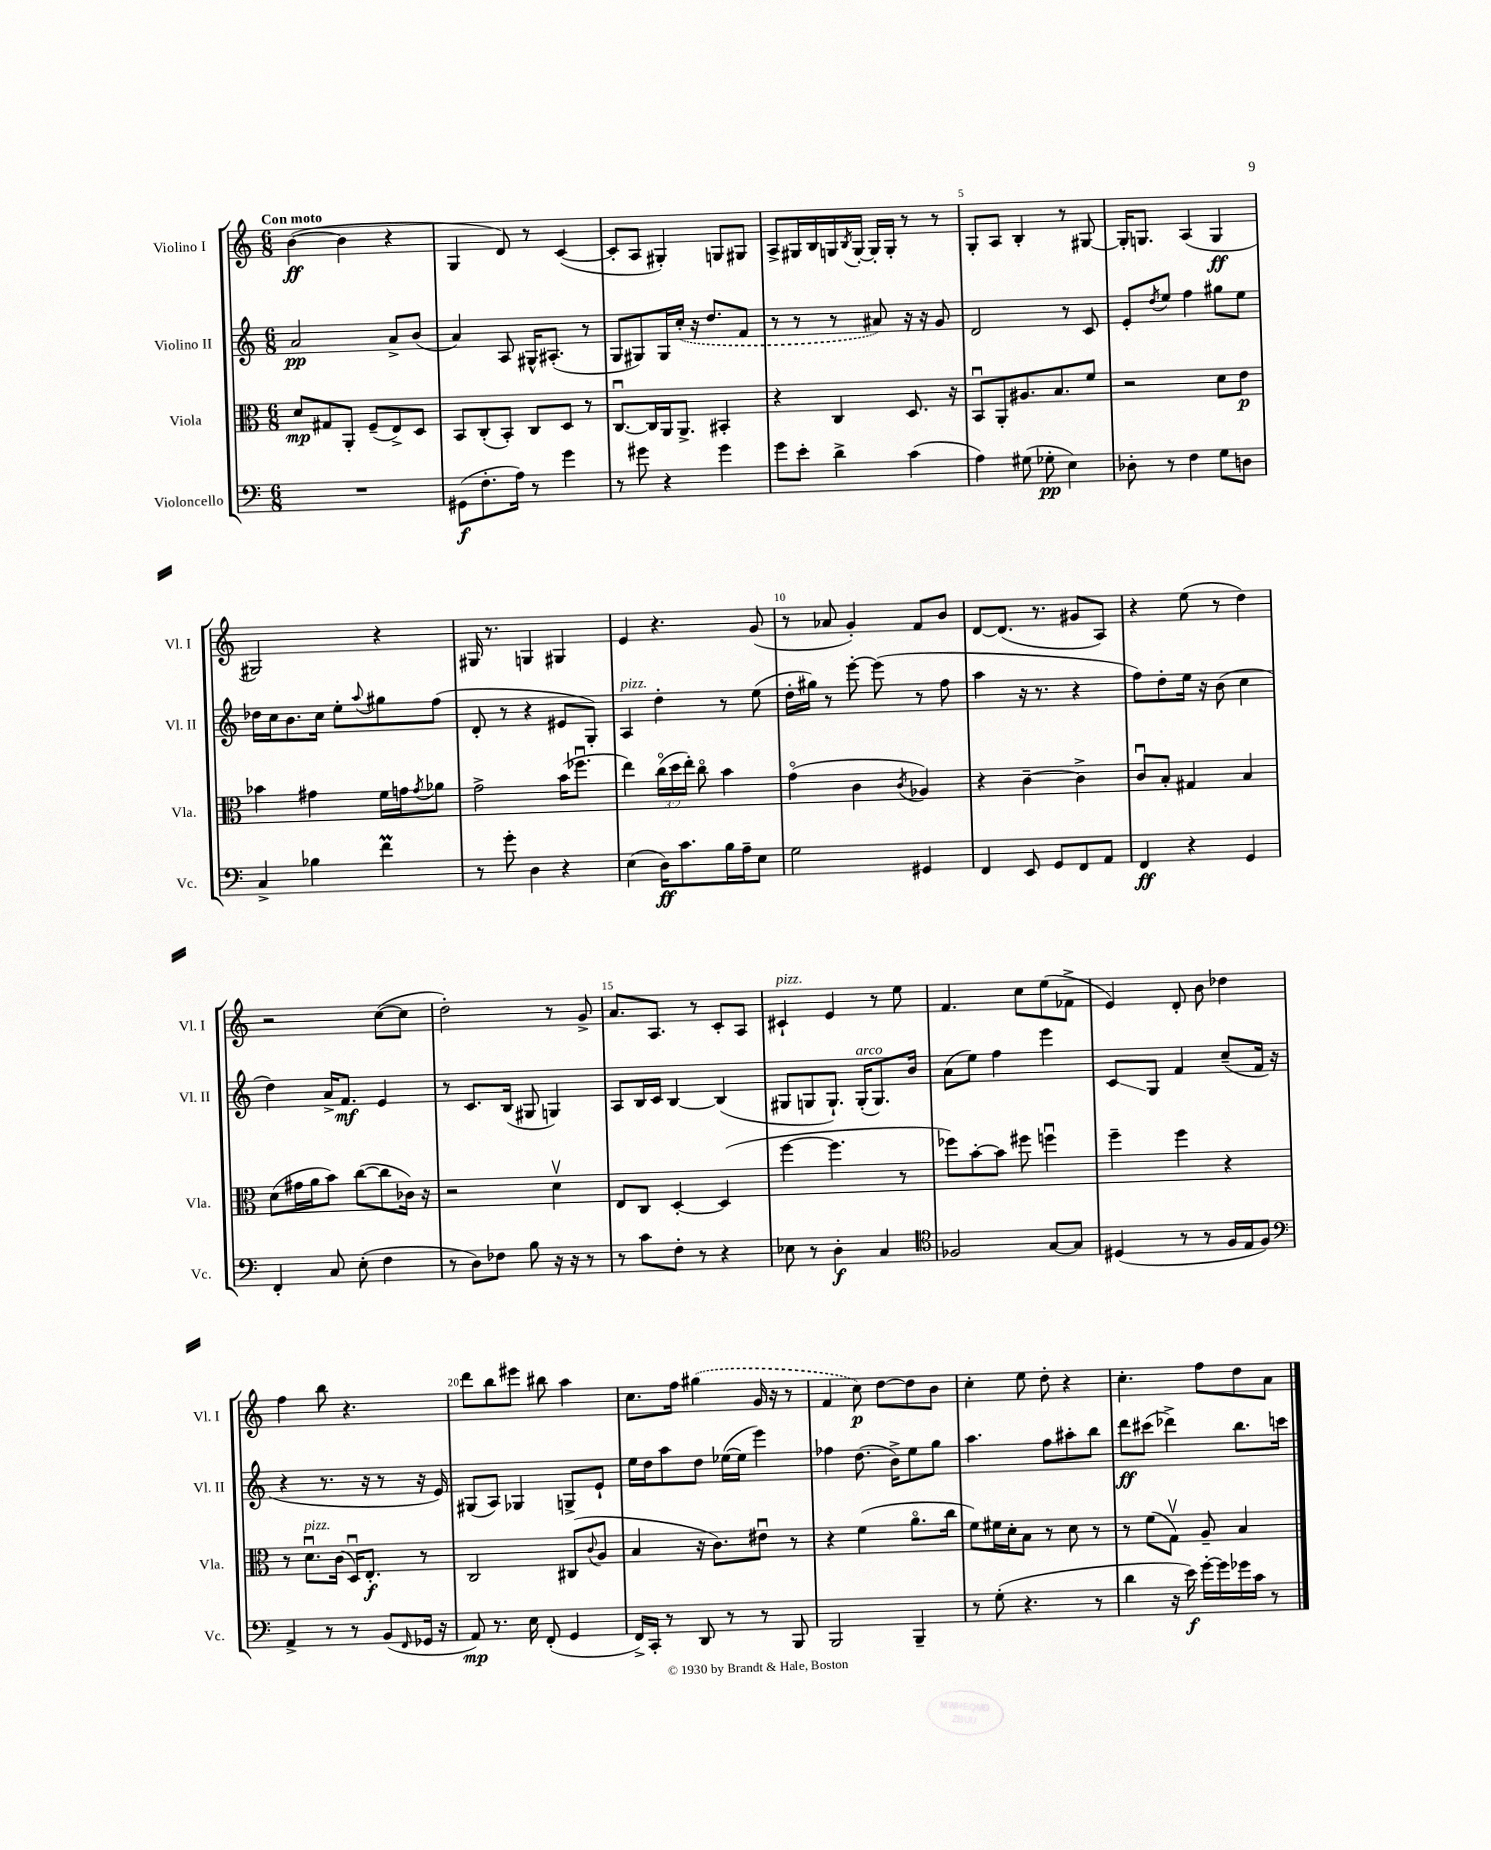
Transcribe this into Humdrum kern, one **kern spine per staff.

**kern	**kern	**kern	**kern
*staff4	*staff3	*staff2	*staff1
*clefF4	*clefC3	*clefG2	*clefG2
*k[]	*k[]	*k[]	*k[]
*M6/8	*M6/8	*M6/8	*M6/8
2.r	8d	2a	([4b
.	8G#	.	.
.	8AA'	.	4b]
.	(8F~	.	.
.	8E^)	8a^	4r
.	8D	(8b	.
=	=	=	=
(8GG#	8BB	4a)	4G
8.F'	(8C'	.	.
.	8BB')	8A	8d)
16A)	.	.	.
8r	8C	16G#^^	8r
.	.	(8.A#'	.
4g	8D	.	([4c
.	8r	8r	.
=	=	=	=
8r	[8.Cu	8G	8c']
8g#	.	8G#)	8A
.	16C]	.	.
4r	16AA	16G#	4G#')
.	8.AA^	(16cc'	.
.	.	16r	.
.	.	8.dd	.
4g#	4BB#'	.	8G
.	.	8f	8G#
=	=	=	=
8g	4r	8r	8A^
8e'	.	8r	16G#
.	.	.	16B
4d^	4C	8r	16G
.	.	.	8qB
.	.	.	[16G'
.	.	8a#)	16G']
.	.	.	16G'
(4c	8.D	16r	8r
.	.	16r	.
.	.	8g	8r
.	16r	.	.
=	=	=	=
4A)	8BBu	2d	8G'
.	8AA'	.	8A
(8G#	8.A#	.	4B'
8G-'	.	.	.
.	8.B	.	.
4E)	.	8r	8r
.	8f	8c	[8G#
=	=	=	=
8D-'	2r	8e'	16G#']
.	.	.	8.G
.	.	8qdd	.
8r	.	8ee	.
4F	.	4ff	(4A
8G	8d	8gg#	4G
8D	8e	8ee	.
=	=	=	=
4C^	4b-	16dd-	2G#)
.	.	16cc	.
.	.	8.b	.
4B-	4g#	.	.
.	.	16cc	.
.	.	8ee'	.
.	.	8qqaa	.
4f	16f	8gg#	4r
.	16g	.	.
.	8qg	.	.
.	8a-	(8ff	.
=	=	=	=
8r	2g^	8d'	16G#
.	.	.	8.r
8g'	.	8r	.
4D	.	4r	4G
4r	(16b	8e#	4G#
.	8.ff-u	.	.
.	.	8G')	.
=	=	=	=
(4E	4ee)	4A	4e
16D)	(24cco	4dd'	4.r
.	24dd	.	.
8.c	.	.	.
.	24ee')	.	.
.	8cco	.	.
16B	4b	8r	.
16A~	.	.	.
8E	.	(8ee	(8g
=	=	=	=
2G	(4go	16dd'	8r
.	.	16gg#)	.
.	.	8r	8a-
.	4c	[8eee'	4g')
.	.	(8eee]	.
.	8qc	.	.
4GG#	4A-)	8r	8f
.	.	8ff	8b
=	=	=	=
4FF	4r	4aa	[8d
.	.	.	(8.d]
8EE	[4c~	16r	.
.	.	8.r	8.r
8GG	.	.	.
8FF	4c^]	4r	8g#
8AA	.	.	8A)
=	=	=	=
4FF	8cu	8ff)	4r
.	8B'	8dd'	.
4r	4G#	16ee	(8ee
.	.	16r	.
.	.	(8b	8r
4GG	4B	4cc	4dd)
=	=	=	=
4FF'	(8d	4dd)	2r
.	16g#	.	.
.	16a	.	.
8C	8b)	16a^	.
.	.	8.f	.
(8E'	([8cc	.	.
4F	8cc]	4e	([8cc
.	16c-)	.	8cc]
.	16r	.	.
=	=	=	=
8r	2r	8r	2dd')
8D)	.	8.c	.
8F-	.	.	.
.	.	(16B	.
8B	.	8G#	.
16r	4dv	4G)	8r
16r	.	.	.
8r	.	.	8g^
=	=	=	=
8r	8E	8A	8.a
8c	8C	16B	.
.	.	16c	8.A
8F'	[4D'	[4B	.
8r	.	.	8r
4r	(4D]	(4B]	8c'
.	.	.	8A
=	=	=	=
8E-	[4ff	8G#	4c#`
8r	.	8G	.
4D'	4.ff]	8.G`)	4e
.	.	(16G'	.
4C	.	8.G)	8r
.	8r	.	8ee
.	.	16b	.
=	=	=	=
*clefC4	*	*	*
2F-	8ff-)	(8a	4.f
.	[8b'	8ee)	.
.	8b]	4ff	.
.	8ff#	.	8cc
[8G	4ffu	4eee	(8ee
8G]	.	.	8f-^
=	=	=	=
(4D#	4ff~	8c	4e)
.	.	8G	.
8r	4ff	4f	8d'
8r	.	.	8b
16F	4r	(8cc~	4dd-
16E	.	.	.
8F)	.	16f	.
.	.	16r	.
=	=	=	=
*clefF4	*	*	*
4AA^	8r	4r	4ff
.	8.du	.	.
8r	.	8.r	8bb
.	(16c	.	.
8r	16Du)	.	4.r
.	8.E'	16r	.
(8BB	.	8r	.
16qqFF	.	.	.
16GG-	8r	16r	.
16r	.	16e)	.
=	=	=	=
8AA)	2C	(8G#	8ddd
8.r	.	8A)	8bb
.	.	4G-	8eee#
16E	.	.	.
(8FF'	.	.	8bb#
4GG	(8C#	8G^	4aa
.	8qqc	.	.
.	8A	8e`	.
=	=	=	=
16FF^)	4B	16ee	8.cc
16CC'	.	16dd	.
8r	.	8aa	.
.	.	.	16ff
8DD	16r	8dd	(4gg#
.	8.c)	.	.
8r	.	([16ee-	.
.	.	16ee-]	.
8r	8e#u	4eee)	16g
.	.	.	16r
8BBB	8r	.	8r
=	=	=	=
2BBB	4r	4ff-	4f
.	(4f	(8.dd	8cc)
.	.	.	[8dd
.	.	16b^)	.
4BBB~	8.ao	8ee	8dd]
.	.	8gg	8b
.	16cc	.	.
=	=	=	=
8r	8f)	4.aa	4cc'
(8G'	16f#	.	.
.	16d'	.	.
4.r	8B	.	8ee
.	8r	8ff	8dd'
.	8d	8aa#'	4r
8r	8r	8bb	.
=	=	=	=
4d	8r	8ddd	4.cc'
.	(8f	(8ccc#	.
16r	8Gv)	4ddd-^)	.
16e)	.	.	.
[16g'	8A~	.	8ff
16g]	.	.	.
16g-	4B	8.bb	8dd
16c	.	.	.
8r	.	.	8a
.	.	16ccc	.
==	==	==	==
*-	*-	*-	*-
